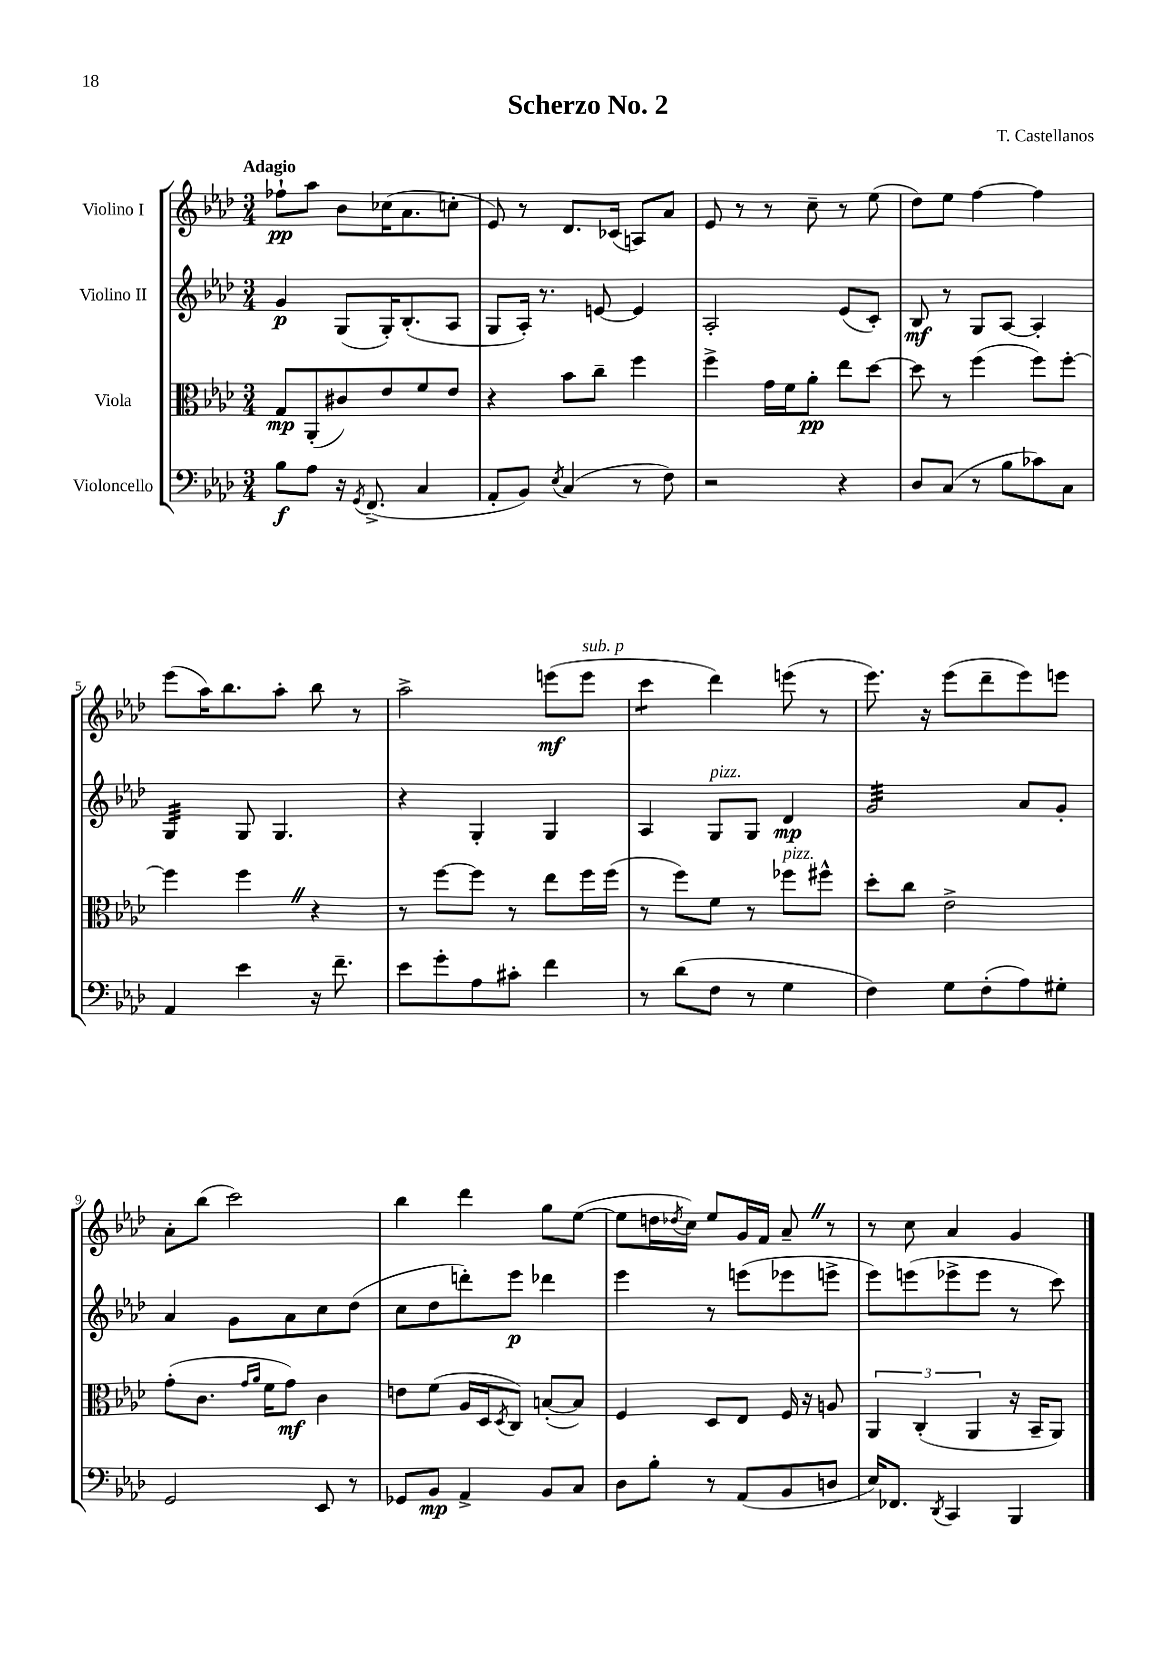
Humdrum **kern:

**kern	**kern	**kern	**kern
*staff4	*staff3	*staff2	*staff1
*clefF4	*clefC3	*clefG2	*clefG2
*k[b-e-a-d-]	*k[b-e-a-d-]	*k[b-e-a-d-]	*k[b-e-a-d-]
*M3/4	*M3/4	*M3/4	*M3/4
8B-	8G	4g	8ff-`
8A-	(8AA-'	.	8aa-
16r	8c#)	(8G	8b-
8qGG	.	.	.
(8.FF^	.	.	.
.	8e-	16G')	(16cc-
.	.	(8.B-'	8.a-
4C	8f	.	.
.	8e-	8A-	8cc'
=	=	=	=
8AA-'	4r	8G	8e-)
8BB-)	.	16A-')	8r
.	.	8.r	.
8qE-	.	.	.
(4C	8b-	.	8.d-
.	8cc~	[8e	.
.	.	.	(16c-
8r	4ff	4e]	8A)
8F)	.	.	8a-
=	=	=	=
2r	4ff^	2A-'	8e-
.	.	.	8r
.	16g	.	8r
.	16f	.	.
.	8a-'	.	8cc~
4r	8ee-	(8e-	8r
.	[8dd-	8c')	(8ee-
=	=	=	=
8D-	8dd-]	8B-	8dd-)
(8C	8r	8r	8ee-
8r	(4ff	8G	[4ff
8B-	.	[8A-	.
8c-)	8ff)	4A-']	4ff]
8C	[8ff'	.	.
=	=	=	=
4AA-	4ff]	4G	(8eee-
.	.	.	16aa-)
.	.	.	8.bb-
4e-	4ff	8G	.
.	.	4.G	8aa-'
16r	4r	.	8bb-
8.f~	.	.	.
.	.	.	8r
=	=	=	=
8e-	8r	4r	2aa-^
8g'	[8ff	.	.
8A-	8ff]	4G'	.
8c#'	8r	.	.
4f	8ee-	4G	(8eee
.	16ff	.	8eee
.	(16ff	.	.
=	=	=	=
8r	8r	4A-	4ccc
(8d-	8ff)	.	.
8F	8f	8G	4ddd-)
8r	8r	8G	.
4G	8ff-	4d-	(8eee
.	8ff#^^	.	8r
=	=	=	=
4F)	8dd-'	2g	8.eee-)
.	8cc	.	.
.	.	.	16r
8G	2e-^	.	(8eee-
(8F'	.	.	8ddd-~
8A-)	.	8a-	8eee-)
8G#'	.	8g'	8eee
=	=	=	=
2GG	(8g'	4a-	8a-'
.	8.c	.	(8bb-
.	.	8g	2ccc)
.	16qqg	.	.
.	16qqa-	.	.
.	16f	.	.
.	8g)	8a-	.
8EE-	4c	8cc	.
8r	.	(8dd-	.
=	=	=	=
8GG-	8e	8cc	4bb-
8BB-	(8f	8dd-	.
4AA-^	16A-	8ddd')	4ddd-
.	16D-	.	.
.	8qD-	.	.
.	8C)	8eee-	.
8BB-	([8B'	4ddd-	8gg
8C	8B])	.	([8ee-
=	=	=	=
8D-	4F	4eee-	8ee-]
8B-'	.	.	16dd
.	.	.	8qdd-
.	.	.	16cc)
8r	8D-	8r	8ee-
(8AA-	8E-	(8eee	16g
.	.	.	16f
8BB-	16F	8eee-	8a-~
.	16r	.	.
8D	8A	8eee^	8r
=	=	=	=
16E-)	6AA-	8eee-)	8r
8.FF-	.	.	.
.	.	(8eee	8cc
.	(6C'	.	.
8qDD-	.	.	.
4CC	.	8eee-^	4a-
.	6AA-	.	.
.	.	8eee-	.
4BBB-	16r	8r	4g
.	16BB-~	.	.
.	8AA-)	8ccc)	.
==	==	==	==
*-	*-	*-	*-
